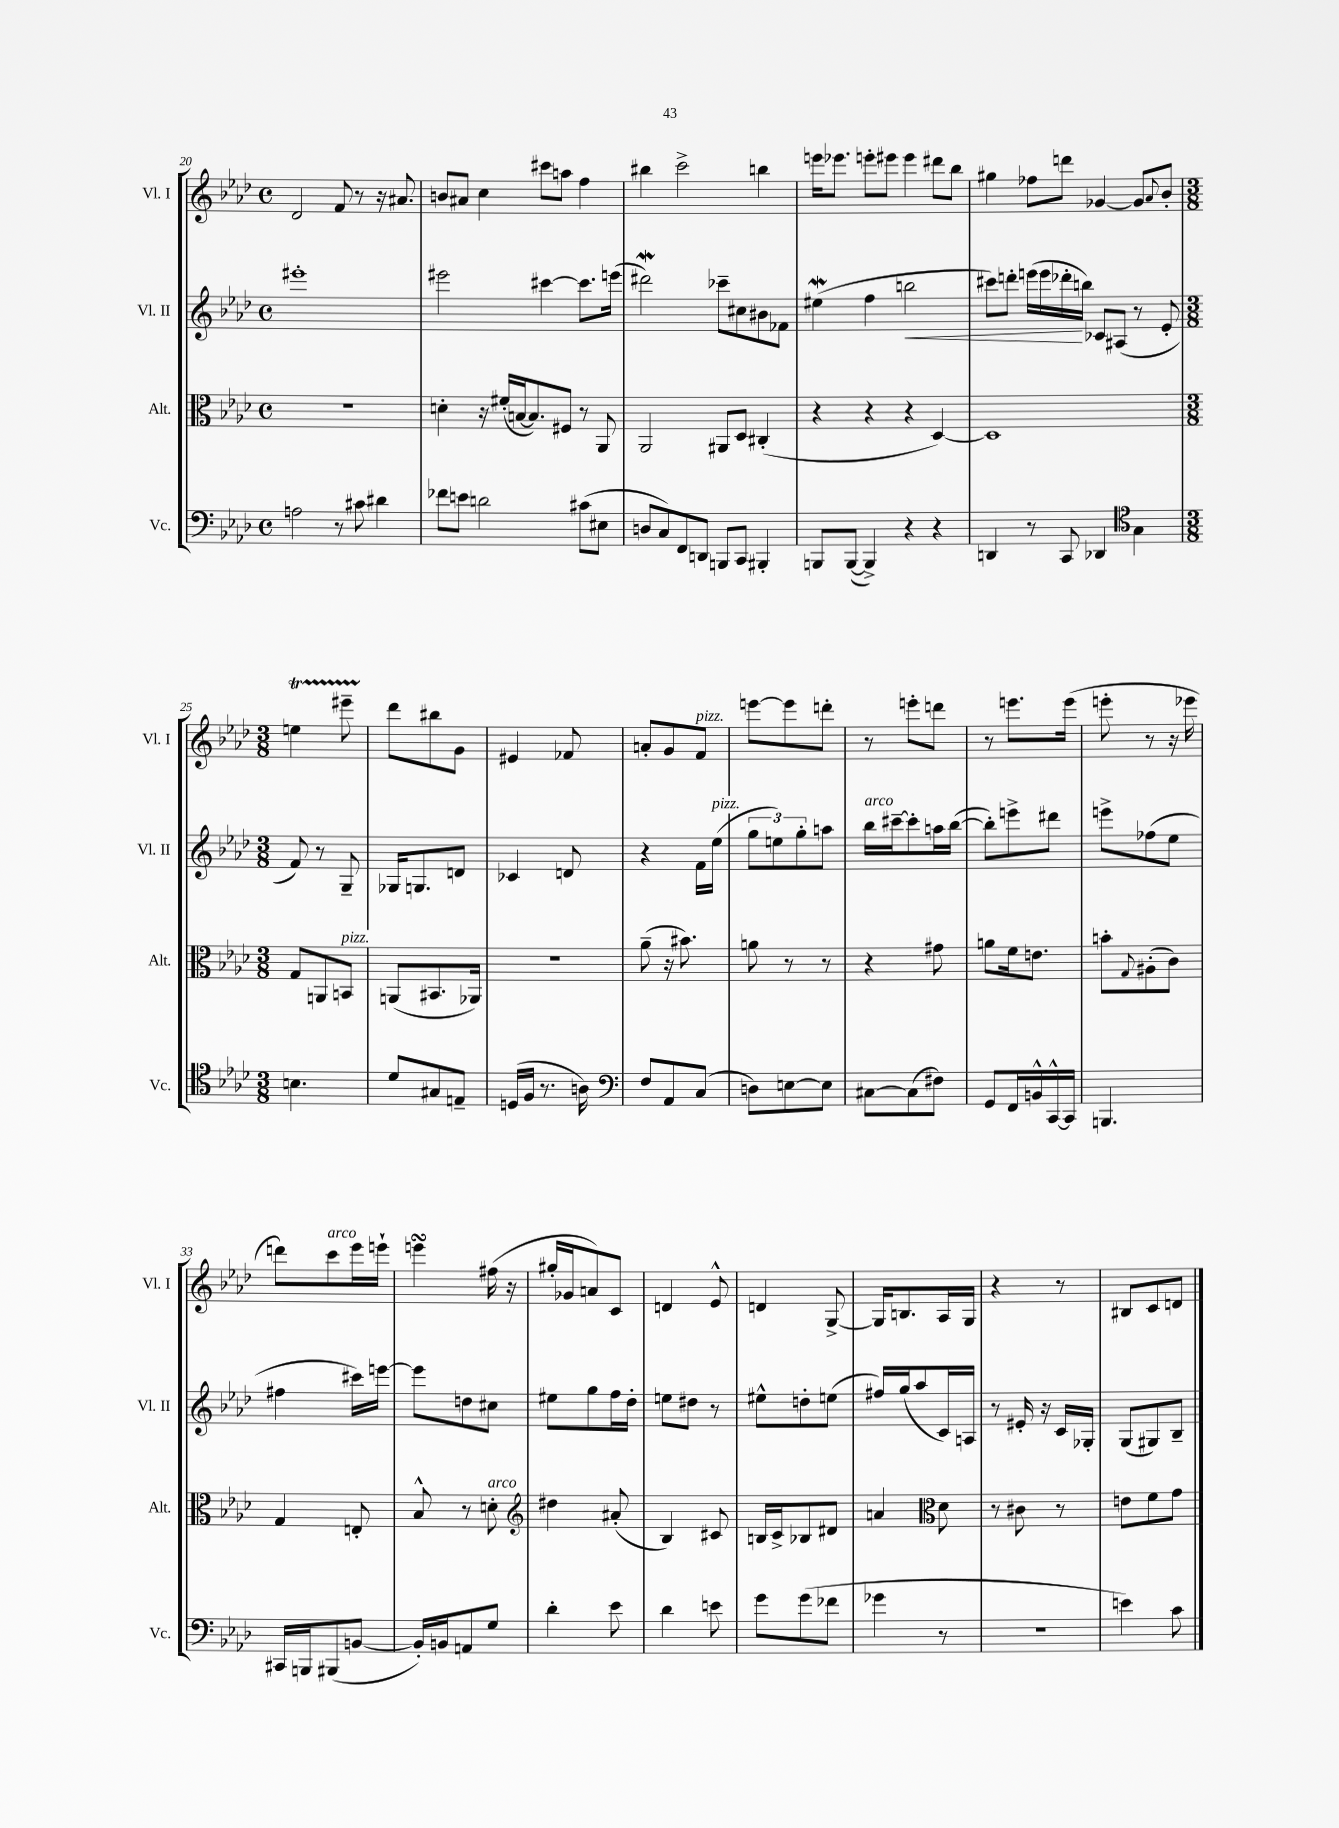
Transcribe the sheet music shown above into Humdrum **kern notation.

**kern	**kern	**kern	**kern
*staff4	*staff3	*staff2	*staff1
*clefF4	*clefC3	*clefG2	*clefG2
*k[b-e-a-d-]	*k[b-e-a-d-]	*k[b-e-a-d-]	*k[b-e-a-d-]
*M4/4	*M4/4	*M4/4	*M4/4
*met(c)	*met(c)	*met(c)	*met(c)
2A\	1r	1eee#'	2d-/
8r	.	.	8f/
8c#\	.	.	8r
4d#\	.	.	16r
.	.	.	8.a#/
=	=	=	=
8f-\L	4d'\	2eee#\	8b/L
8e\J	.	.	8a#/J
2d\	16r	.	4cc\
.	(16f#'/LL	.	.
.	[16B/J	.	.
.	8.B/])	.	.
.	.	[4ccc#\	8ccc#\L
.	8F#/J	.	8aa\J
(8c#\L	8r	8.ccc#\]L	4ff\
8E#\J	8AA-/	.	.
.	.	(16eee\Jk	.
=	=	=	=
8D/L	2AA-/	2ddd#\)	4bb#\
8C/)	.	.	.
8FF/	.	.	2ccc^\
8DD/J	.	.	.
8BBB/L	8AA#/L	8ccc-~\L	.
8CC/J	8D-/J	8cc#\	.
4BBB#'/	(4C#'/	8b#\	4bb\
.	.	8f-\J	.
=	=	=	=
8BBB/L	4r	(4ee#\	16eee\LK
.	.	.	8.eee-\J
([8BBB/J	.	.	.
4BBB^/])	4r	4ff\	8eee'\L
.	.	.	8eee#\J
4r	4r	2bb\	4eee#\
4r	[4D-/)	.	8ddd#\L
.	.	.	8bb-\J
=	=	=	=
4DD/	1D-]	8ccc#\L)	4gg#\
.	.	8ddd'\J	.
8r	.	(16eee\LL	8ff-\L
.	.	16eee\	.
8CC/	.	16ddd-'\	8ddd\J
.	.	16bb\JJ)	.
4DD-/	.	8c-/L	[4g-/
.	.	(8A#/J	.
4G\	.	8r	8g-/]L
.	.	.	8qqa-/
.	.	8e-'/	8b-'/J
=	=	=	=
*clefC4	*	*	*
*M3/8	*M3/8	*M3/8	*M3/8
4.B\	8G/L	8f/)	4ee\
.	8AA/	8r	.
.	8BB/J	8G~/	8eee#~\
=	=	=	=
8d-/L	(8AA/L	16G-/LK	8ddd-\L
.	.	8.G/	.
8G#/	8.BB#/	.	8bb#\
8E~/J	.	8d/J	8g\J
.	16AA-/Jk)	.	.
=	=	=	=
(16D/LL	4.r	4c-/	4e#/
16F/JJ	.	.	.
8.r	.	.	.
.	.	8d/	8f-/
16A\)	.	.	.
=	=	=	=
*clefF4	*	*	*
8F/L	(8a-~\	4r	8a'/L
8AA-/	16r	.	8g/
.	8.b#\)	.	.
(8C/J	.	16f\LL	8f/J
.	.	(16ee-\JJ	.
=	=	=	=
8D\L)	8a\	12gg\L	[8eee\L
.	.	12ee\)	.
[8E\	8r	.	8eee\]
.	.	12gg'\	.
8E\]J	8r	8aa\J	8ddd'\J
=	=	=	=
[8C#\L	4r	16bb-\LL	8r
.	.	[16ccc#~\J	.
(8C#\]	.	8ccc#'\]	8eee'\L
8F#\J)	8g#\	16aa\L	8ddd\J
.	.	([16bb-\JJ	.
=	=	=	=
8GG/L	8a\L	8bb-'\]L)	8r
16FF/L	16f\k	8eee^\	8.eee\L
16BB^^/	8.e\J	.	.
[16CC^^/	.	8ddd#\J	.
16CC/]JJ	.	.	(16eee\Jk
=	=	=	=
4.BBB/	8b'\L	8eee^\L	8eee'\
.	8qqG/	.	.
.	(8A#'\	(8ff-\	8r
.	8c\J)	8ee-\J	16r
.	.	.	16eee-\
=	=	=	=
16CC#/LL	4G/	4ff#\	8ddd\L)
16BBB/J	.	.	.
(8BBB#/	.	.	8ccc\
[8BB/J	8E'/	16ccc#\LL)	16eee-\L
.	.	[16eee\JJ	16eee`\JJ
=	=	=	=
16BB'/]LL)	8B-^^/	8eee\]L	4eee\
16BB/J	.	.	.
8AA/	8r	8dd\	.
8G/J	8d'\	8cc#\J	(16ff#\
.	.	.	16r
=	=	=	=
*	*clefG2	*	*
4d-'\	4dd#\	8ee#\L	16gg#'/LL
.	.	.	16g-/J
.	.	8gg\	8a/)
8e-\	(8a#'/	16ff\L	8c/J
.	.	16dd-'\JJ	.
=	=	=	=
4d-\	4B-/)	8ee\L	4d/
.	.	8dd#\J	.
8e\	8c#/	8r	8e-^^/
=	=	=	=
8g\L	16B/LL	8ee#^^\L	4d/
.	16c^/J	.	.
(8g\	8B-/	8dd'\	.
8f-\J	8d#/J	(8ee\J	[8G^/
=	=	=	=
4g-\	4a/	16ff#/LL)	16G/]LK
.	.	(16gg/J	8.B/
.	.	8aa-/	.
*	*clefC3	*	*
8r	8d-\	16c/L)	16A-/L
.	.	16A/JJ	16G/JJ
=	=	=	=
4.r	8r	8r	4r
.	8c#\	16e#'/	.
.	.	16r	.
.	8r	16c/LL	8r
.	.	16G-'/JJ	.
=	=	=	=
4e\)	8e\L	(8G/L	8B#/L
.	8f\	8G#/)	8c/
8c\	8g\J	8B-~/J	8d/J
==	==	==	==
*-	*-	*-	*-
